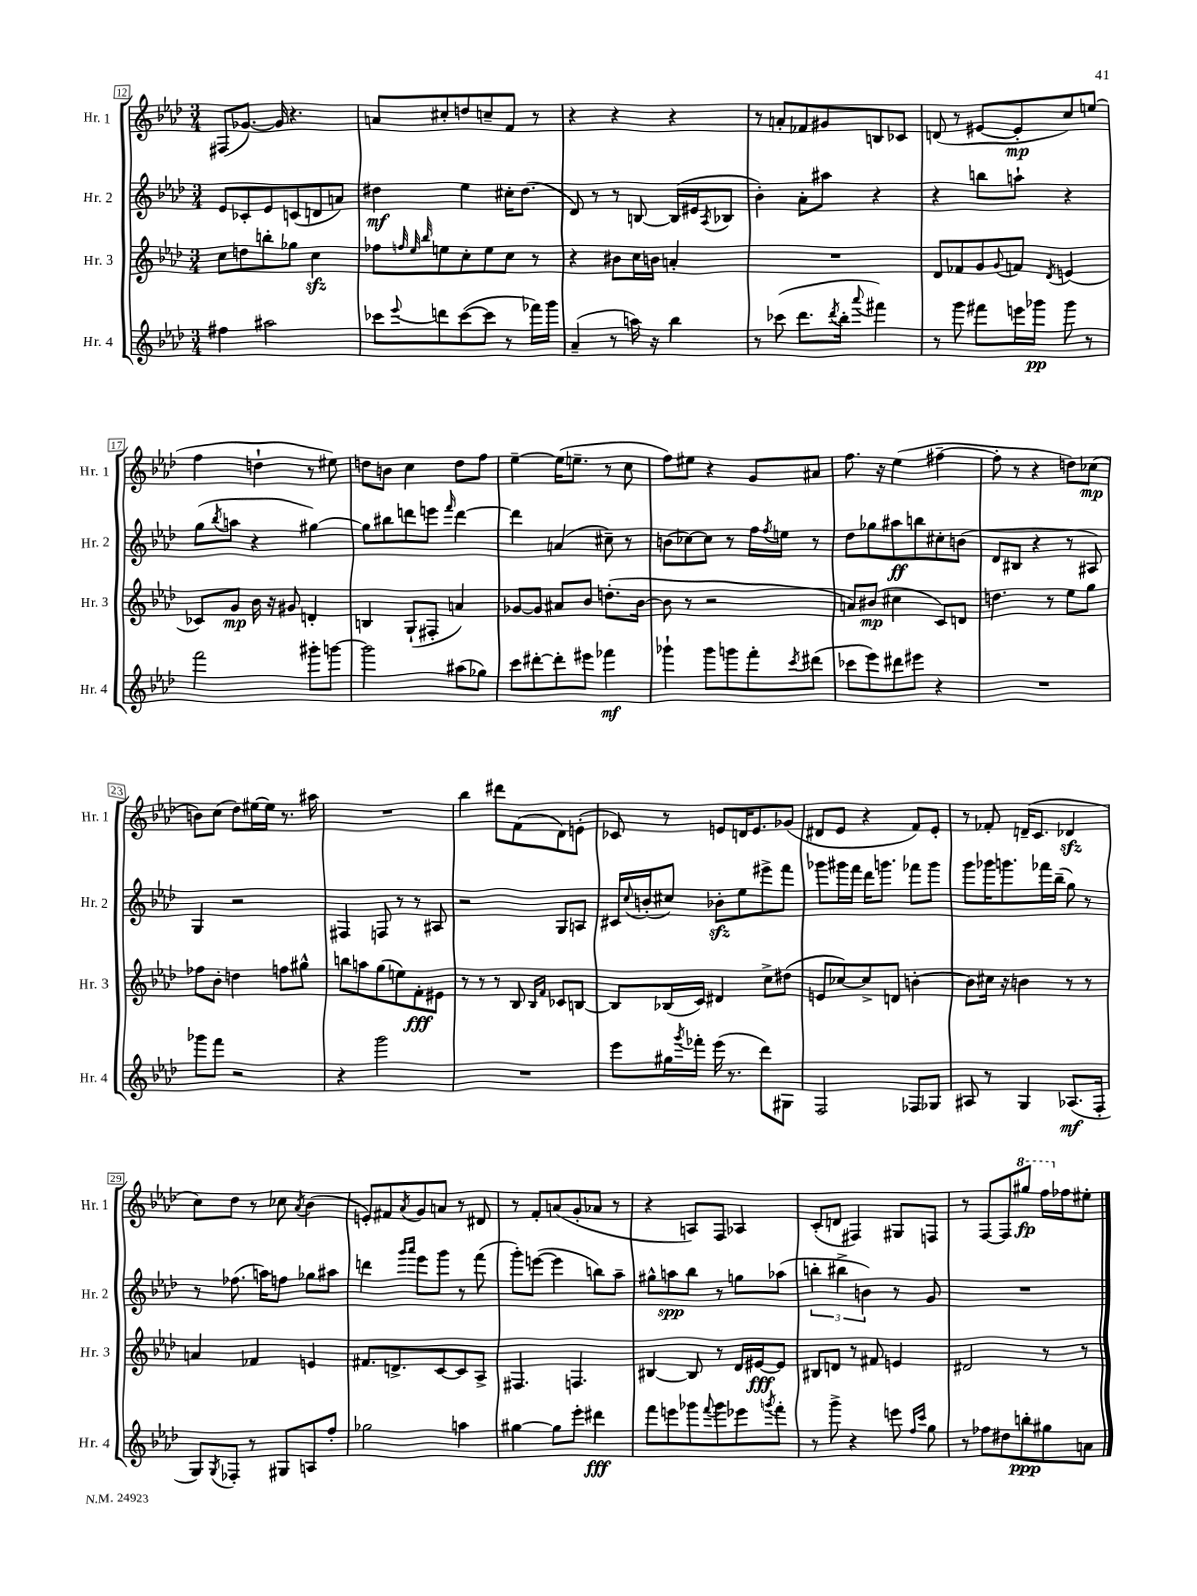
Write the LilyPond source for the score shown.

<<
\new StaffGroup <<
\new Staff = "s0" \with { instrumentName = "Hr. 1" shortInstrumentName = "Hr. 1" } {
    \clef treble \key aes \major \numericTimeSignature \time 3/4
    fis8( ges'8.~) ges'16 r4. |
    a'8 cis''8-. d''8 c''8-- f'8 r8 |
    r4 r4 r4 |
    r8 a'8-. fes'8 gis'8 b8 ces'8 |
    d'8( r8 eis'8~ eis'8-.\mp c''8) e''8( |
    f''4 d''4-! r8 eis''8) |
    d''8 b'8 c''4 d''8 f''8 |
    ees''4~-- ees''16( e''8.-- r8 c''8 |
    f''8) eis''8 r4 g'8 ais'8 |
    f''8. r16 ees''4( fis''4~-- |
    fis''8-. r8 r4 d''8) ces''8\mp( |
    b'8) c''8( des''8) eis''16~ eis''16 r8. ais''16 |
    R2. |
    bes''4 dis'''8 f'8( des'8) e'8-.( |
    ces'8) r8 e'8 d'16 e'8. ges'8( |
    dis'8 ees'8 r4 f'8) ees'8-. |
    r8 fes'8-. d'16--( c'8. des'4\sfz |
    c''8) des''8 r8 ces''8 \acciaccatura { aes'8 } bes'4( |
    e'8-.) fis'8 \acciaccatura { aes'8 } g'8 a'8 r8 dis'8 |
    r8 f'8-. a'8( g'8-. aes'8 r8 |
    r4 a8) f8 aes4 |
    c'8-.( d'8 fis4) gis8 f8 |
    r8 f8~ f8 \ottava #1 gis'''8\fp f'''16 \ottava #0 fes''16 eis''8-. \bar "|." |
}
\new Staff = "s1" \with { instrumentName = "Hr. 2" shortInstrumentName = "Hr. 2" } {
    \clef treble \key aes \major \numericTimeSignature \time 3/4
    ees'8 ces'8-. ees'8 c'8( d'8 a'8) |
    dis''4\mf ees''4 cis''16-. dis''8.( |
    des'8) r8 r8 b8~ b16( eis'16 \acciaccatura { aes8 } bes8 |
    bes'4-.) aes'8-. ais''8 r4 |
    r4 b''8 a''8-! r4 |
    g''8( \acciaccatura { bes''8 } a''8 r4 gis''4~) |
    gis''8 bis''8 d'''8 e'''8 \grace { f'''16 } d'''4~ |
    d'''4 a'4( cis''8--) r8 |
    b'8( ces''8~) ces''8 r8 f''16 \acciaccatura { f''8 } e''16 r8 |
    des''8 ges''8 ais''8\ff b''8 cis''8-. b'8( |
    des'8 bis8 r4 r8 ais8) |
    g4 r2 |
    fis4 f8 r8 r8 ais8 |
    r2 g8 a8 |
    cis'16 \appoggiatura { c''8 } b'16-.( cis''8) bes'8-.\sfz ees''8 eis'''8-> f'''8 |
    ges'''8 gis'''16 f'''16 des'''16 g'''8. fes'''8 g'''8 |
    g'''8 ges'''16 g'''8. fes'''16 bes''16--( g''8) r8 |
    r8 fes''8.( a''16) f''8 ges''8 ais''8 |
    d'''4 \grace { g'''16 aes'''16 } ees'''8 g'''8 r8 f'''8( |
    g'''8-.) e'''8~( e'''4 b''8) aes''8-- |
    gis''8-^ a''8\spp bes''8 r8 g''8 aes''8( |
    \tuplet 3/2 { b''4-. bis''4-> b'4) } r8 g'8 |
    R2. \bar "|." |
}
\new Staff = "s2" \with { instrumentName = "Hr. 3" shortInstrumentName = "Hr. 3" } {
    \clef treble \key aes \major \numericTimeSignature \time 3/4
    c''8 d''8 b''8-. ges''8 c''4\sfz |
    fes''8 \grace { f''32 ees''32 bes''32 } e''8 c''8-. e''8 c''8 r8 |
    r4 bis'8 c''16 b'16 a'4-. |
    R2. |
    des'8 fes'8 g'8 \appoggiatura { g'8 } f'8 \acciaccatura { des'8 } e'4( |
    ces'8) g'8\mp bes'16 r16 gis'8 d'4-. |
    b4 g8-!( fis8-. a'4) |
    ges'8~ ges'8 ais'8 bes'8 d''8.-.( bes'16~ |
    bes'8 r8 r2 |
    a'8) bis'8\mp( cis''4 c'8) d'8 |
    d''4. r8 ees''8 g''8 |
    fes''8 bes'8-. d''4 f''8 gis''8-^ |
    b''8 a''8 g''8( e''8) f'8-.\fff eis'8 |
    r8 r8 r8 bes8 \grace { bes16 f'16 } ces'8 b8~ |
    b8 bes16( c'16) dis'4 c''8-> dis''8( |
    e'8 ces''8~) ces''8-> d'8 b'4~-. |
    b'8 cis''16 r16 b'4 r8 r8 |
    a'4 fes'4 e'4 |
    fis'8. d'8.-> c'8~ c'8 aes8-> |
    fis4. f4. |
    bis4~ bis8 r8 des'16 eis'16~\fff eis'8 |
    bis8 d'8 r8 fis'8 e'4 |
    dis'2 r8 r8 \bar "|." |
}
\new Staff = "s3" \with { instrumentName = "Hr. 4" shortInstrumentName = "Hr. 4" } {
    \clef treble \key aes \major \numericTimeSignature \time 3/4
    fis''4 ais''2 |
    ces'''8 \appoggiatura { ees'''8 } d'''8 ces'''8~( ces'''8 r8 fes'''16) g'''16 |
    aes'4--( r8 a''16) r16 bes''4 |
    r8 ces'''8( des'''8. \acciaccatura { des'''8 } bes''16-. \appoggiatura { aes'''8 } fis'''4) |
    r8 g'''8 fis'''8 e'''16 ges'''16\pp ges'''8 r8 |
    f'''2 gis'''8-. g'''8~ |
    g'''2 ais''8( ges''8) |
    c'''8 dis'''8~-. dis'''8-. eis'''8 fes'''4\mf |
    ges'''4-! ges'''8 g'''8 f'''8-. \acciaccatura { c'''8 } dis'''8( |
    ces'''8 ees'''8) dis'''8 eis'''8 r4 |
    R2. |
    ges'''8 f'''8 r2 |
    r4 g'''2 |
    R2. |
    ees'''8 gis''16 \acciaccatura { g'''8 } fes'''16-. ees'''16( r8. des'''8) gis8 |
    f2 fes8 ges8 |
    ais8 r8 g4 aes8.\mf( f16-. |
    g8) \acciaccatura { g8 } fes8-. r8 gis8 a8 f''8-. |
    ges''2 a''4 |
    gis''4~ gis''8 ees'''8-. dis'''4\fff |
    f'''8 e'''8 ges'''8 \appoggiatura { f'''8 } ges'''8 ees'''8 \acciaccatura { g'''8 } f'''8-. |
    r8 g'''8-> r4 e'''8 \grace { f''16 c'''16 } g''8 |
    r8 fes''8 dis''8 b''8-.\ppp gis''8 a'8 \bar "|." |
}
>>
>>
\layout { \context { \Score currentBarNumber = #12 \override BarNumber.stencil = #(make-stencil-boxer 0.1 0.3 ly:text-interface::print) } }
